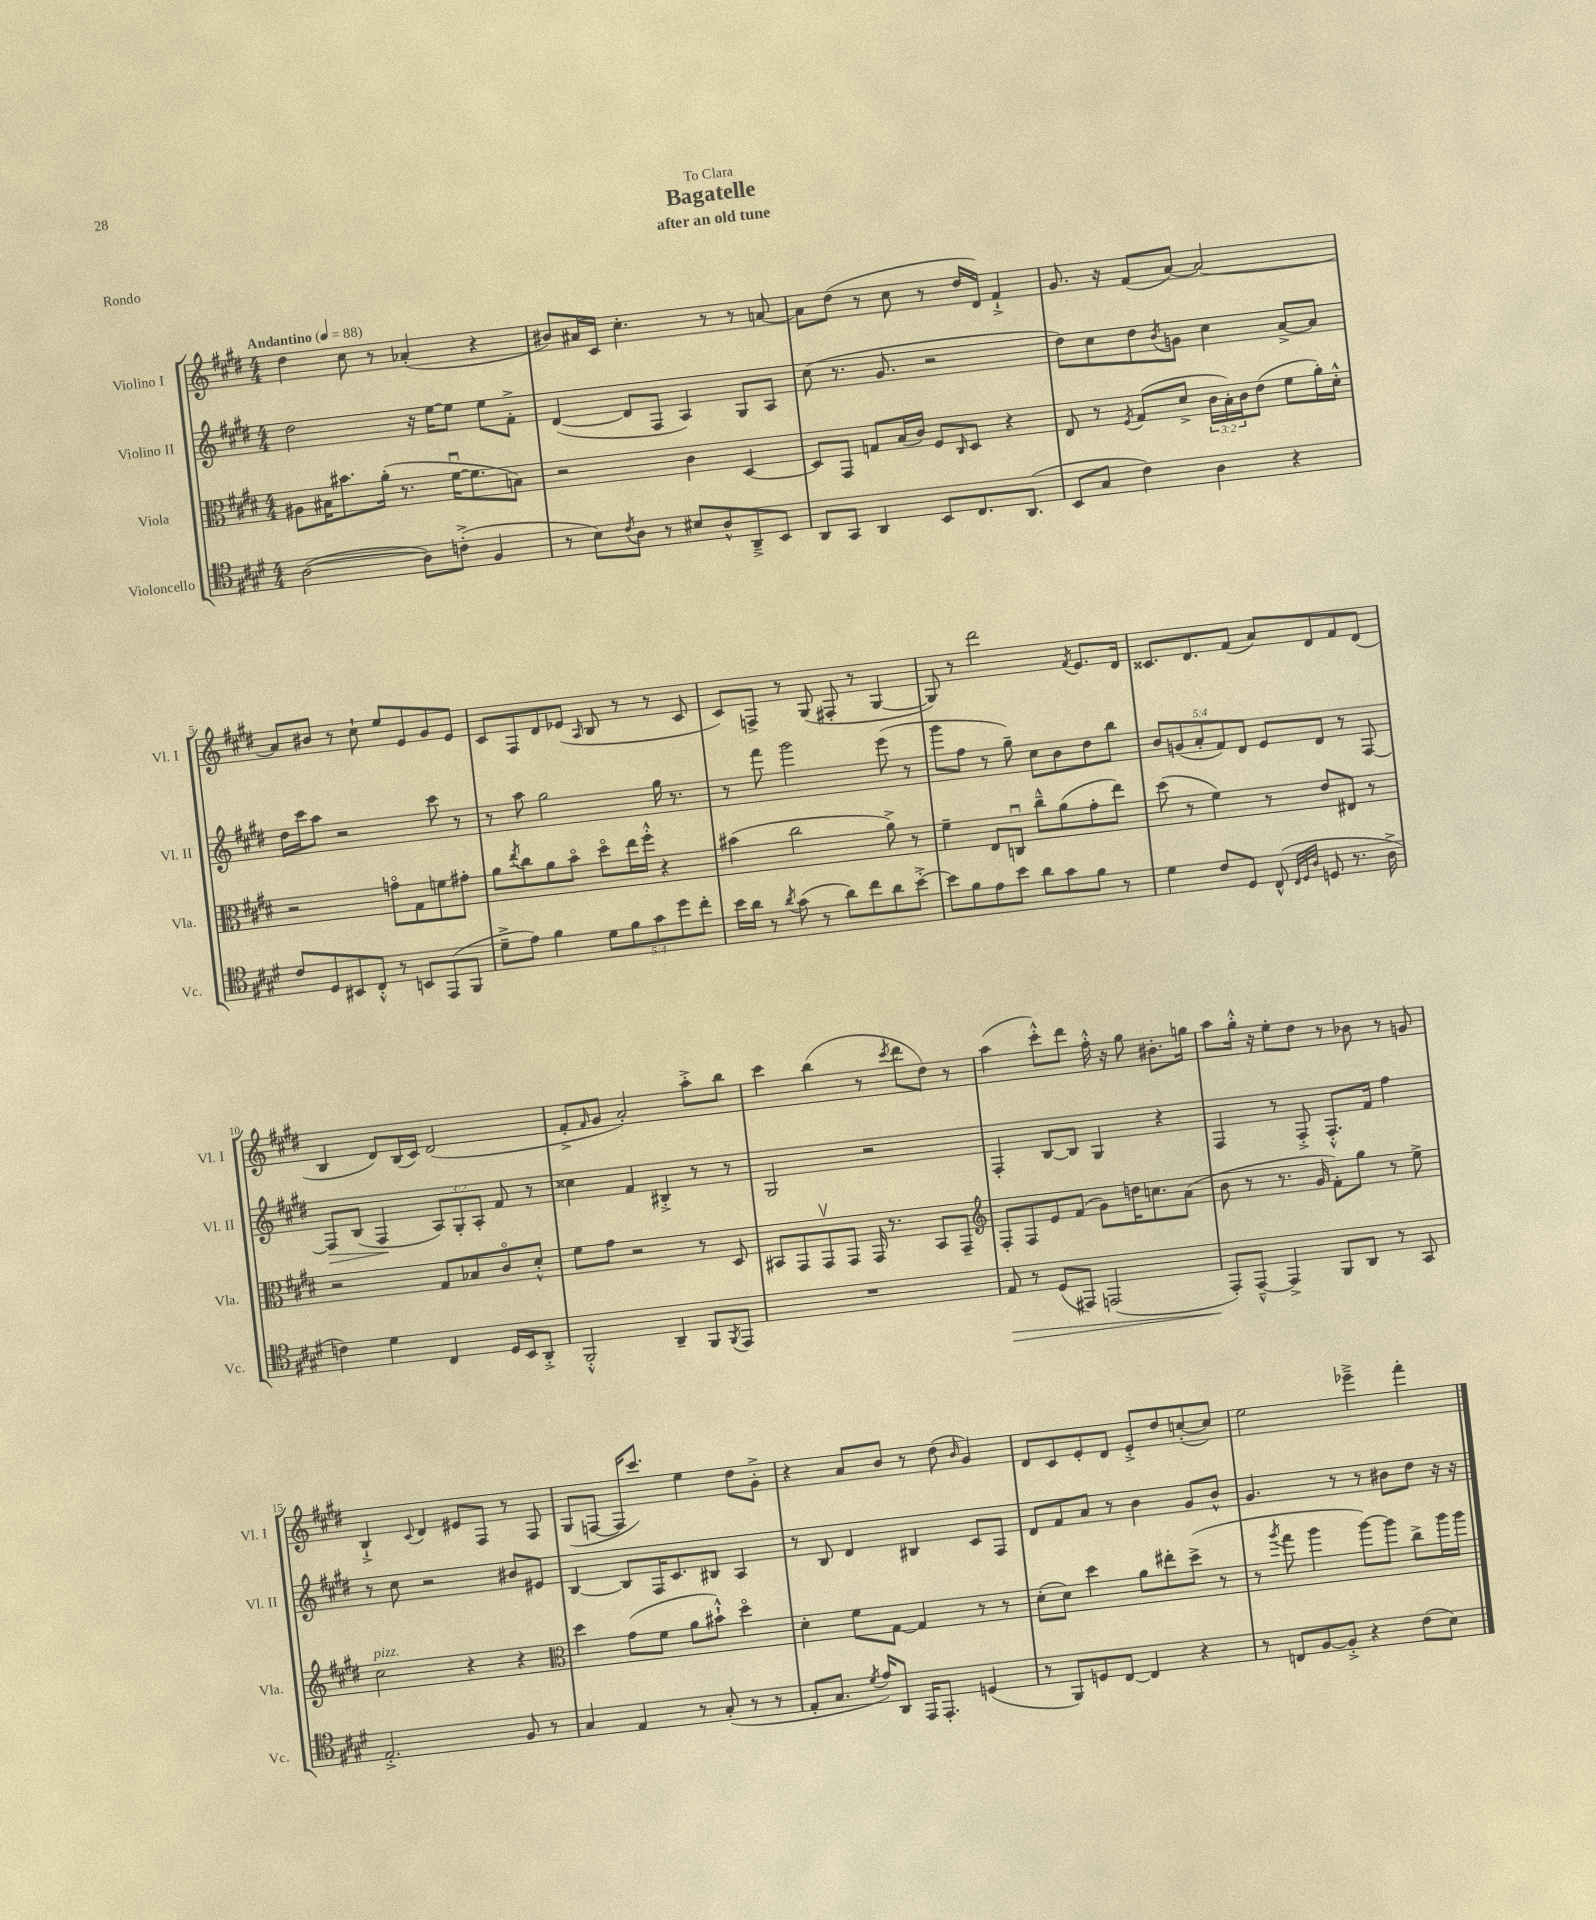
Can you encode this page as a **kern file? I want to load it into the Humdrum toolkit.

**kern	**dynam	**kern	**kern	**dynam	**kern
*part4	*part4	*part3	*part2	*part2	*part1
*staff4	*staff4	*staff3	*staff2	*staff2	*staff1
*I"Violoncello	*	*I"Viola	*I"Violino II	*	*I"Violino I
*I'Vc.	*	*I'Vla.	*I'Vl. II	*	*I'Vl. I
*clefC4	*	*clefC3	*clefG2	*	*clefG2
*k[f#c#g#d#]	*	*k[f#c#g#d#]	*k[f#c#g#d#]	*	*k[f#c#g#d#]
*M4/4	*	*M4/4	*M4/4	*	*M4/4
*MM88	*	*MM88	*MM88	*	*MM88
=1	=1	=1	=1	=1	=1
!	!	!	!	!	!LO:TX:a:B:t=Andantino
([2A\	.	8A#X\L	2dd#\	.	4dd#\
.	.	16B#X\K	.	.	.
.	.	8.b#X\	.	.	.
.	.	.	.	.	8cc#\
.	.	(16a'\Jk	.	.	8r
.	.	8.r	.	.	.
8A\L])	.	.	16r	.	(4a-X'/
.	.	.	[16ee\KL	.	.
(8cn'^\J	.	[16f#u\KL	8ee\J]	.	.
.	.	8.f#\]	.	.	.
4F#/	.	.	8ee\L	.	4r
.	.	8Bn\J)	8f#'^\J	.	.
=2	=2	=2	=2	=2	=2
8r	.	2r	([4d#/	.	8b#X/L)
8B\L)	.	.	.	.	16a#X/L
.	.	.	.	.	16c#/JJ
8qc#/	.	.	.	.	.
8A\J	.	.	8d#/L]	.	4.cc#'\
8r	.	.	8F#/J	.	.
8B#X/L	.	4c#\	4A/)	.	.
8A^^/	.	.	.	.	8r
8AA~^/	.	[4D#/	8G#/L	.	8r
8BB/J	.	.	8A/J	.	[8an/
=3	=3	=3	=3	=3	=3
8AA/L	.	8D#/L]	(8cc#\	.	8a\L]
8GG#/J	.	8GG#/J	8.r	.	(8dd#\J
4AA/	.	8Gn/L	.	.	8r
.	.	.	8.g#/	.	.
.	.	(16B/L	.	.	8cc#\
.	.	16c#/JJ)	.	.	.
8BB/L	.	8F#/L	2r	.	8r
.	.	16qqC#/	.	.	.
8.C#/	.	8D#/J	.	.	16dd#/LL
.	.	.	.	.	16d#/JJ)
.	.	4r	.	.	4f#`^/
(8.AA/J	.	.	.	.	.
=4	=4	=4	=4	=4	=4
8BB/L	.	8E/	8dd#\L)	.	8.g#/
8G#/J	.	8r	8cc#\	.	.
.	.	.	.	.	16r
.	.	8qF#/	.	.	.
4c#\)	.	(8G#/L	8dd#\	.	(8f#/L
.	.	.	8qb/	.	.
.	.	8d#^/J	8gn\J	.	[8a/J)
4A\	.	24c#\LL	4cc#\	.	2a/_
.	.	24B'\)	.	.	.
.	.	24c#\J	.	.	.
.	.	(8e\J	.	.	.
4r	.	8f#\L	[8a^/L	.	.
.	.	16a'\L)	8a/J]	.	.
.	.	16d#'^^\JJ	.	.	.
!!LO:LB:g=z
=5	=5	=5	=5	=5	=5
8c#/L	.	2r	16dd#\LL	.	8a/L]
.	.	.	16ccc#\J	.	.
8D#/	.	.	8aa\J	.	8b#X/J
8BB#X/	.	.	2r	.	8r
8C#'^^/J	.	.	.	.	8cc#`\
8r	.	8gn\L	.	.	8ee/L
8BBn/L	.	8G#\	.	.	8e/
(8EE/	.	8fn\	8ccc#\	.	8g#/
8FF#/J	.	8g#X'\J	8r	.	8e/J
=6	=6	=6	=6	=6	=6
8d#~^\L	.	8a\L	8r	.	8c#/L
.	.	8qee/	.	.	.
8e\J)	.	8cc#\	8aa\	.	8F#/
4f#\	.	8a\	2gg#\	.	8d#/
.	.	8b\J	.	.	(8e-X/J
.	.	.	.	.	16qqA/
10d#\L	.	8dd#\L	.	.	8B/
10f#\	.	.	.	.	.
.	.	16ee\L	.	.	8r
.	.	16ff#'^^\JJ	.	.	.
10g#\	.	.	.	.	.
.	.	4r	16gg#\	.	8r
10dd#\	.	.	.	.	.
.	.	.	8.r	.	.
.	.	.	.	.	8c#/
10cc#'\J	.	.	.	.	.
=7	=7	=7	=7	=7	=7
16b\LL	.	(4b#X\	8r	.	8c#/L)
16a\JJ	.	.	.	.	.
8r	.	.	8fff#\	.	8Fn^/J
8qa/	.	.	.	.	.
(8g#\	.	2cc#\	2ggg#\	.	8r
8r	.	.	.	.	(8G#/
8a\L)	.	.	.	.	8F#X'/
8cc#\	.	.	.	.	8r
8a\	.	8a^\)	(8eee\	.	[4G#/
[8b'^\J	.	8r	8r	.	.
=8	=8	=8	=8	=8	=8
8b\L]	.	4f#~\	8ggg#\L	.	8G#/])
8f#\	.	.	8ff#\J	.	8r
8e\	.	8E/L	8r	.	2ddd#\
8b\J	.	8Cnu/J	8gg#~\)	.	.
8a\L	.	8cc#~^^\L	8cc#\L	.	.
8g#\	.	(8a\	8b\	.	.
.	.	.	.	.	8qf#/
8f#\J	.	8g#'\	8dd#\	.	8.e/L
8r	.	8ee\J)	8bb\J	.	.
.	.	.	.	.	16d#/Jk
=9	=9	=9	=9	=9	=9
4d#\	.	(8dd#\	10b/L	.	8.c##X/L
.	.	.	(10gn/	.	.
.	.	8r	.	.	.
.	.	.	.	.	8.d#/
.	.	.	10a'/	.	.
8c#/L	.	4f#\)	.	.	.
.	.	.	10f#/)	.	.
8D#/J	.	.	.	.	(8f#/J
.	.	.	10d#/J	.	.
(8C#^^/	.	8r	8e/L	.	8a/L)
32qqC#/LLL	.	.	.	.	.
32qqD#/	.	.	.	.	.
32qqA/JJJ	.	.	.	.	.
8Dn/	.	8e/L	8d#/J	.	8d#/
8.r	.	8E#X/J	8r	.	8f#/
.	.	8r	[8F#/	.	(8d#/J
16A^\	.	.	.	.	.
!!LO:LB:g=z
=10	=10	=10	=10	=10	=10
!	!	!	!	!LO:HP:b	!
4cn\)	.	2r	8F#/L]	>	4B/
.	.	.	(8B/J	.	.
4d#\	.	.	4F#/	.	8d#/L)
.	.	.	.	.	(16B/L
.	.	.	.	.	16c#/JJ)
4C#/	.	8G#/L	12A/L)	]	(2d#/
.	.	.	12G#'/	.	.
.	.	8B-X/	.	.	.
.	.	.	12A'/J	.	.
16D#/LL	.	8c#/	8f#/	.	.
16BB/J	.	.	.	.	.
8AA'^/J	.	8d#'^^/J	8r	.	.
=11	=11	=11	=11	=11	=11
2FF#'^^/	.	8f#\L	4cc##X\	.	8f#'^/L
.	.	.	.	.	16qqf#/
.	.	8g#\J	.	.	8g#/J
.	.	2r	4f#/	.	2a'/)
4AA~/	.	.	4B#X'^/	.	.
8FF#/L	.	8r	8r	.	8aa'^\L
8qFF#/	.	.	.	.	.
8EE/J	.	8D#/	8r	.	8bb\J
=12	=12	=12	=12	=12	=12
1r	.	8BB#X/L	2G#/	.	4ccc#\
.	.	8GG#/	.	.	.
.	.	8GG#v/	.	.	(4bb\
.	.	8GG#/J	.	.	.
.	.	16GG#/	2r	.	8r
.	.	8.r	.	.	.
.	.	.	.	.	8qccc#/
.	.	.	.	.	8ddd#\L
.	.	8BB#/L	.	.	8dd#\J)
.	.	8GG#~/J	.	.	8r
=13	=13	=13	=13	=13	=13
*	*	*clefG2	*	*	*
!	!LO:HP:b	!	!	!	!
8E/	>	8F#'/L	4F#'/	.	(4aa\
8r	.	8F#/	.	.	.
(8D#/L	.	8e/	[8B/L	.	8ccc#'^^\L)
8EE#X/J)	.	(8f#/J	8B/J]	.	8ddd#\J
(2EEn/	.	8g#\L)	4G#/	.	16ff#'^^\
.	.	.	.	.	16r
.	.	16ddn\K	.	.	8gg#\
.	.	8.ccn\	.	.	.
.	.	.	4r	.	8.b#X'\L
.	.	(8a\J	.	.	.
.	.	.	.	.	16ggn\Jk
=14	=14	=14	=14	=14	=14
8EE'/L)	.	8b\	4F#/	.	8aa\L
[8EE~^^/J	]	8r	.	.	16gg#'^^\Jk
.	.	.	.	.	16r
4EE^/]	.	8.r	8r	.	8ee'\L
.	.	.	8F#'^/	.	8dd#\J
.	.	16g#/	.	.	.
8FF#/L	.	8f#'\L)	8.F#'^^/L	.	8r
8AA/J	.	8gg#\J	.	.	8b-X\
.	.	.	16f#/Jk	.	.
8r	.	8r	4ff#\	.	8r
8GG#/	.	8ee^\	.	.	8gn/
!!LO:LB:g=z
=15	=15	=15	=15	=15	=15
!	!	!LO:TX:a:i:t=pizz.	!	!	!
2.E'^/	.	2cc#\	8r	.	4B`^/
.	.	.	8cc#\	.	.
.	.	.	.	.	8qqc#/
.	.	.	2r	.	4d#/
.	.	4r	.	.	8e#X/L
.	.	.	.	.	8F#/J
8F#/	.	4r	8b#X/L	.	8r
8r	.	.	8e#X/J	.	8F#/
=16	=16	=16	=16	=16	=16
*	*	*clefC3	*	*	*
4G#/	.	4dd#\	[4B/	.	(8G#/L
.	.	.	.	.	[8Fn/J
4E/	.	(8g#\L	8B/L]	.	16F/KL]
.	.	.	.	.	8.ccc#/J)
.	.	8f#\J	16F#/K	.	.
.	.	.	8.c#/	.	.
8r	.	8a\L	.	.	4ee\
(8G#'/	.	8b#X`^^\J)	8B#X/J	.	.
8r	.	4dd#\	4A/	.	8dd#\L
8r	.	.	.	.	8g#'^\J
=17	=17	=17	=17	=17	=17
8E'/L	.	4d#'\	8r	.	4r
8.G#/J	.	.	8B/	.	.
.	.	8f#\L	4d#/	.	8a/L
8qd#/	.	.	.	.	.
16e/KL)	.	.	.	.	.
8AA/J	.	[8G#\J	.	.	8b/J
16EE/KL	.	4G#/]	4B#X/	.	8r
8.EE'/J	.	.	.	.	.
.	.	.	.	.	(8dd#\
.	.	.	.	.	16qqb/
(4Dn/	.	8r	8c#/L	.	4g#/)
.	.	8r	8F#/J	.	.
=18	=18	=18	=18	=18	=18
8r	.	(8d#'\L	8d#/L	.	8d#/L
8FF#/L)	.	8d#\J)	8f#/	.	8c#/
8Dn/	.	4dd#\	8a/J	.	8e'/
[8C#/J	.	.	8r	.	8d#/J
4C#/]	.	8a\L	4b\	.	8e'^/L
.	.	8ee#X'\	.	.	8dd#/
4r	.	(8dd#^\J	8g#/L	.	([8ccn'/
.	.	8r	8b^^/J	.	8cc/J])
=19	=19	=19	=19	=19	=19
8r	.	8r	4.g#/	.	2ee\
.	.	8qaa/	.	.	.
8Cn/L	.	8gg#\	.	.	.
[8F#/	.	4aa\	.	.	.
8F#'^/J]	.	.	8r	.	.
4r	.	[8aa\L)	8r	.	4eee-X~^\
.	.	8aa\J]	8b#X\L	.	.
(8c#\L	.	8cc#^\L	8dd#\J	.	4fff#'\
8B\J)	.	16aa\L	16r	.	.
.	.	16aa\JJ	16r	.	.
==	==	==	==	==	==
*-	*-	*-	*-	*-	*-
